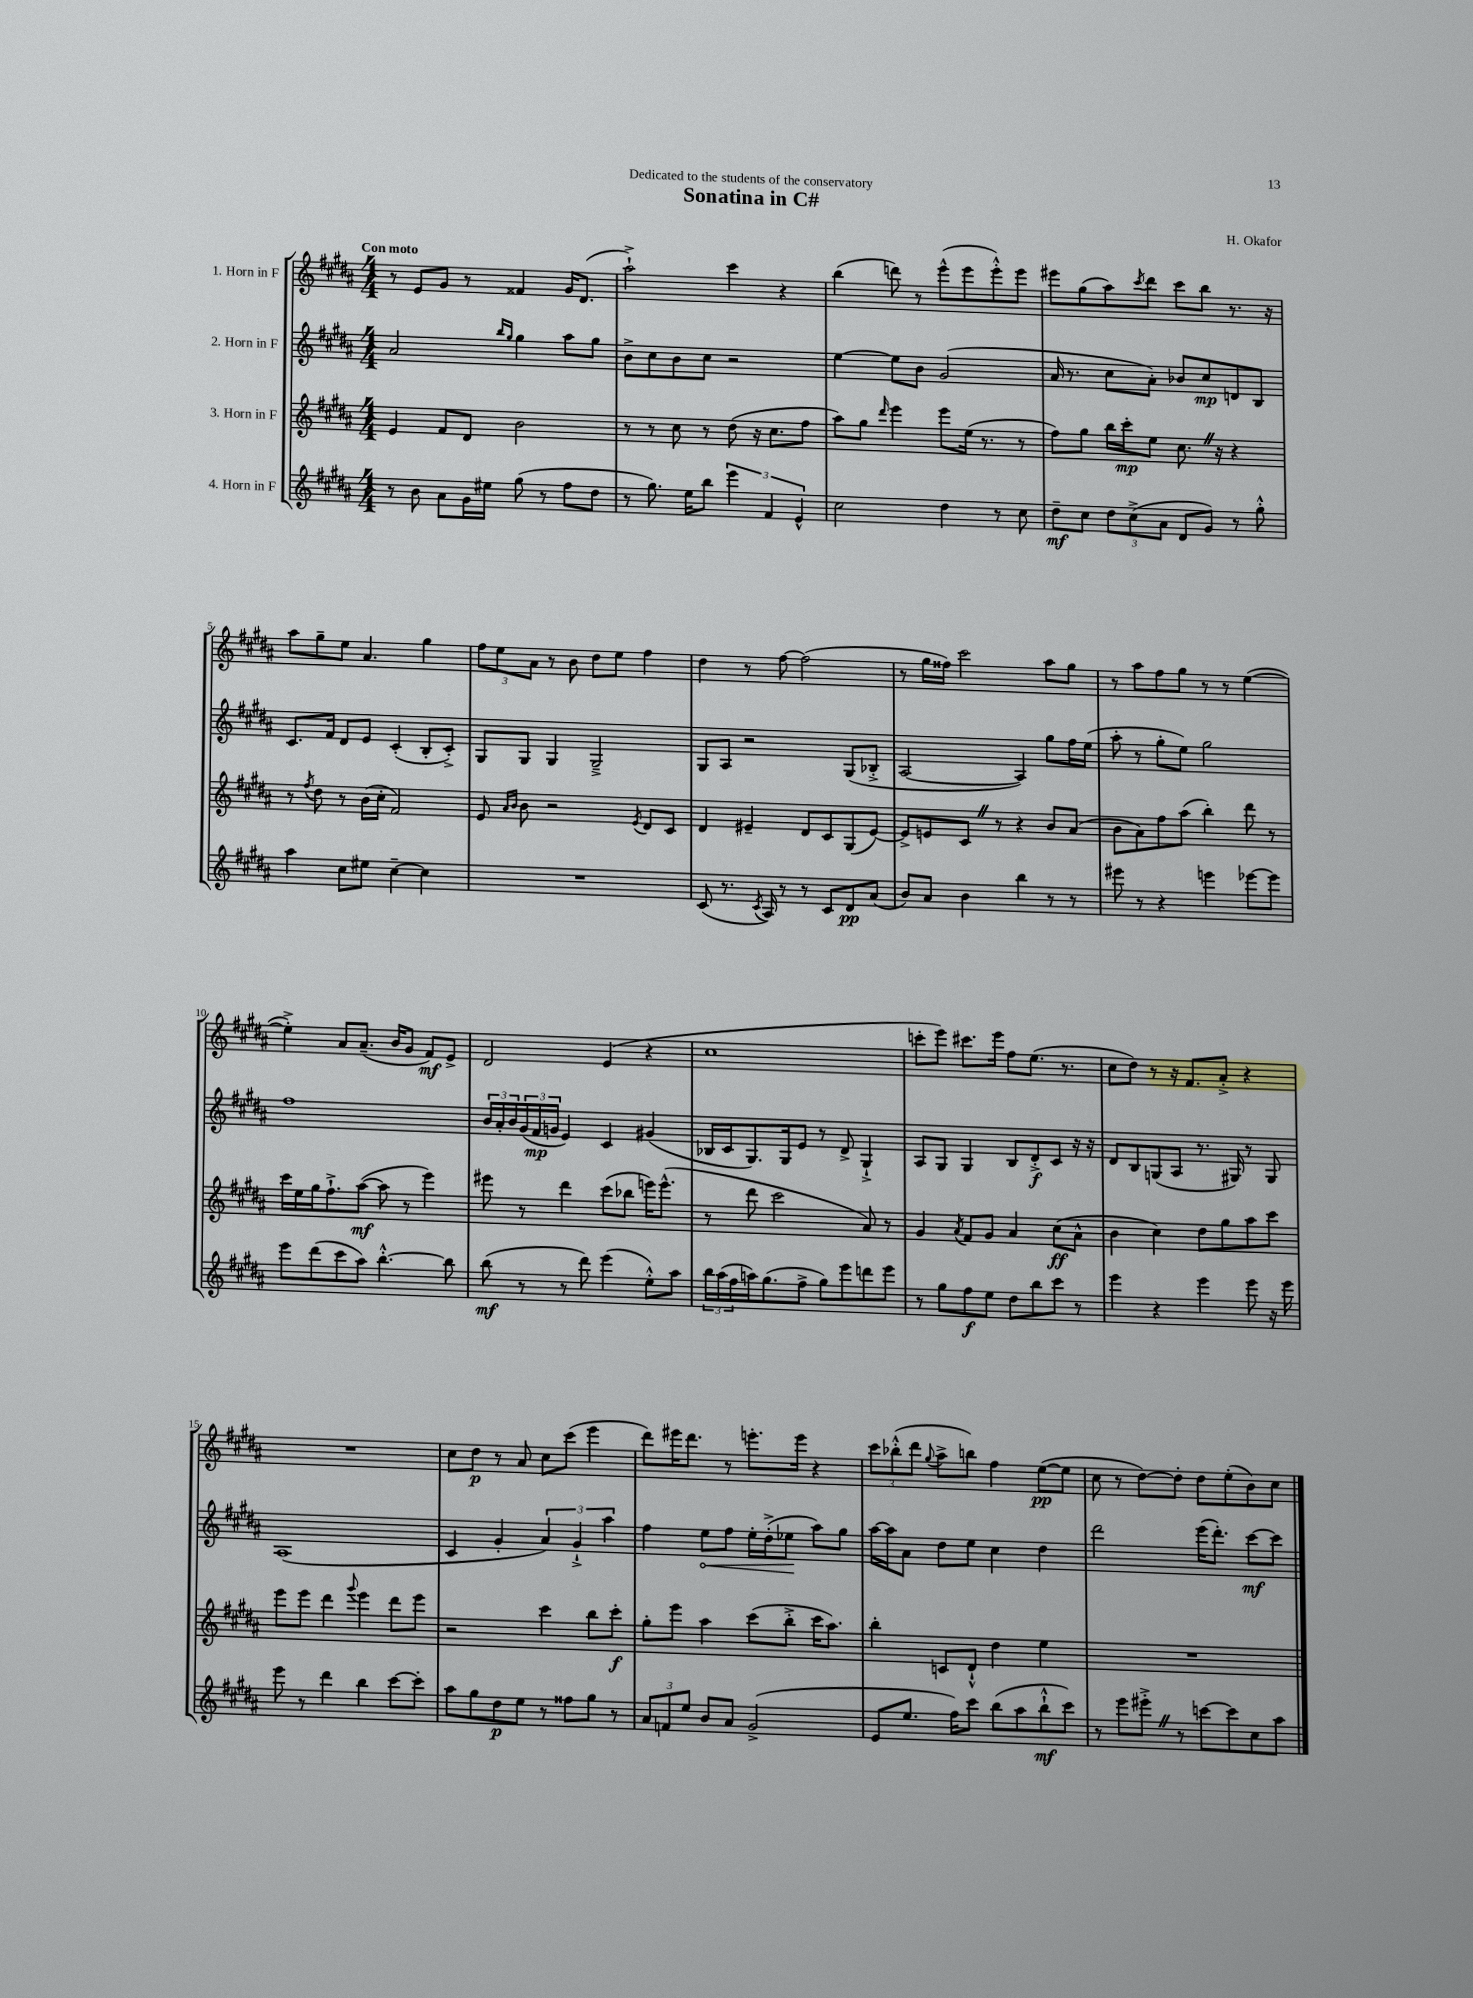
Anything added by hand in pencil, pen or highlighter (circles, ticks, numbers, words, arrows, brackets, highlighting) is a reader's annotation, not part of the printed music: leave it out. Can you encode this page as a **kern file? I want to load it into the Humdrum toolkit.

**kern	**dynam	**kern	**dynam	**kern	**dynam	**kern	**dynam
*part4	*part4	*part3	*part3	*part2	*part2	*part1	*part1
*staff4	*staff4	*staff3	*staff3	*staff2	*staff2	*staff1	*staff1
*I"4. Horn in F	*	*I"3. Horn in F	*	*I"2. Horn in F	*	*I"1. Horn in F	*
*clefG2	*	*clefG2	*	*clefG2	*	*clefG2	*
*k[f#c#g#d#a#]	*	*k[f#c#g#d#a#]	*	*k[f#c#g#d#a#]	*	*k[f#c#g#d#a#]	*
*M4/4	*	*M4/4	*	*M4/4	*	*M4/4	*
=1	=1	=1	=1	=1	=1	=1	=1
!	!	!	!	!	!	!LO:TX:a:B:t=Con moto	!
8r	.	4e/	.	2a#/	.	8r	.
8b\	.	.	.	.	.	8e/L	.
8a#\L	.	8f#/L	.	.	.	8g#/J	.
16g#\L	.	8d#/J	.	.	.	8r	.
16ee#X\JJ	.	.	.	.	.	.	.
.	.	.	.	16qqbb/LL	.	.	.
.	.	.	.	16qqgg#/JJ	.	.	.
(8gg#\	.	2b\	.	4gg#\	.	4f##X/	.
8r	.	.	.	.	.	.	.
8ff#\L	.	.	.	8aa#\L	.	16g#/KL	.
.	.	.	.	.	.	(8.d#/J	.
8dd#\J	.	.	.	8gg#\J	.	.	.
=2	=2	=2	=2	=2	=2	=2	=2
8r	.	8r	.	8b^\L	.	2aa#`^\)	.
8.gg#\)	.	8r	.	8cc#\	.	.	.
.	.	8cc#\	.	8b\	.	.	.
16ee\KL	.	.	.	.	.	.	.
8bb\J	.	8r	.	8cc#\J	.	.	.
6eee\	.	(8dd#\	.	2r	.	4ccc#\	.
.	.	16r	.	.	.	.	.
6f#/	.	.	.	.	.	.	.
.	.	8.cc#\L	.	.	.	.	.
.	.	.	.	.	.	4r	.
6e^^/	.	.	.	.	.	.	.
.	.	8ff#\J	.	.	.	.	.
=3	=3	=3	=3	=3	=3	=3	=3
2cc#\	.	8aa#\L)	.	[4ee\	.	(4bb\	.
.	.	8gg#\J	.	.	.	.	.
.	.	16qqddd#/	.	.	.	.	.
.	.	4eee\	.	8ee\L]	.	8dddn\)	.
.	.	.	.	8b\J	.	8r	.
4dd#\	.	8eee\L	.	(2g#/	.	(8eee^^\L	.
.	.	(16ee\Jk	.	.	.	8eee\	.
.	.	8.r	.	.	.	.	.
8r	.	.	.	.	.	8eee'^^\)	.
8cc#\	.	8r	.	.	.	8eee\J	.
=4	=4	=4	=4	=4	=4	=4	=4
8dd#~\L	mf	8ff#\L)	.	16a#/	.	8eee#X\L	.
.	.	.	.	8.r	.	.	.
8cc#\J	.	8gg#\J	.	.	.	(8gg#\	.
12dd#\L	.	16bb\LL	.	8cc#\L	.	8aa#\)	.
.	.	16ccc#'\J	mp	.	.	.	.
(12cc#^\	.	.	.	.	.	.	.
.	.	.	.	.	.	8qccc#/	.
.	.	8ee\J	.	8a#'\J)	.	8ddd#\J	.
12a#\J	.	.	.	.	.	.	.
8d#/L	.	8.cc#Z\	.	8b-X/L	.	8ccc#\L	.
8g#/J)	.	.	.	8cc#/	mp	8bb\J	.
.	.	16r	.	.	.	.	.
8r	.	4r	.	8dn/	.	8.r	.
8gg#'^^\	.	.	.	8B/J	.	.	.
.	.	.	.	.	.	16r	.
!!LO:LB:g=z
=5	=5	=5	=5	=5	=5	=5	=5
4aa#\	.	8r	.	8.c#/L	.	8aa#\L	.
.	.	8qff#/	.	.	.	.	.
.	.	8dd#\	.	.	.	8gg#~\	.
.	.	.	.	16f#/Jk	.	.	.
8cc#\L	.	8r	.	8d#/L	.	8ee\J	.
8ee#X\J	.	(16b\LL	.	8e/J	.	4.a#/	.
.	.	16cc#'\JJ	.	.	.	.	.
[4cc#~\	.	2f#/)	.	(4c#'/	.	.	.
4cc#\]	.	.	.	8B'/L	.	4gg#\	.
.	.	.	.	8c#'^/J)	.	.	.
=6	=6	=6	=6	=6	=6	=6	=6
1r	.	8e/	.	8G#/L	.	12ff#\L	.
.	.	.	.	.	.	12ee\	.
.	.	16qqa#/LL	.	.	.	.	.
.	.	16qqb/JJ	.	.	.	.	.
.	.	8b\	.	8G#/J	.	.	.
.	.	.	.	.	.	12a#\J	.
.	.	2r	.	4G#/	.	8r	.
.	.	.	.	.	.	8b\	.
.	.	.	.	2G#~^/	.	8dd#\L	.
.	.	.	.	.	.	8ee\J	.
.	.	8qe/	.	.	.	.	.
.	.	8d#/L	.	.	.	4ff#\	.
.	.	8c#/J	.	.	.	.	.
=7	=7	=7	=7	=7	=7	=7	=7
(8c#/	.	4d#/	.	8G#/L	.	4dd#\	.
8.r	.	.	.	8A#/J	.	.	.
.	.	4e#X~/	.	2r	.	8r	.
8qc#/	.	.	.	.	.	.	.
16A#/)	.	.	.	.	.	.	.
8r	.	.	.	.	.	[8ff#\	.
8r	.	8d#/L	.	.	.	(2ff#\]	.
8c#/L	.	8c#/	.	.	.	.	.
8d#/	pp	(8G#/	.	(8G#/L	.	.	.
(8a#/J	.	[8e#/J)	.	8B-X'^/J	.	.	.
=8	=8	=8	=8	=8	=8	=8	=8
8b/L)	.	8e#^/L]	.	[2A#/	.	8r	.
8a#/J	.	8en/	.	.	.	16gg#\LL	.
.	.	.	.	.	.	16ff##X\JJ)	.
4b\	.	8c#Z/J	.	.	.	2ccc#\	.
.	.	8r	.	.	.	.	.
4bb\	.	4r	.	4A#/])	.	.	.
8r	.	8b/L	.	8gg#\L	.	8aa#\L	.
8r	.	(8a#/J	.	16ff#\L	.	8gg#\J	.
.	.	.	.	(16ee\JJ	.	.	.
=9	=9	=9	=9	=9	=9	=9	=9
8eee#X\	.	8b\L	.	8aa#'\	.	8r	.
8r	.	8a#\)	.	8r	.	8aa#\L	.
4r	.	8ff#\	.	8gg#'\L	.	8ff#\	.
.	.	(8aa#\J	.	8ee\J)	.	8gg#\J	.
4eeen\	.	4bb'\)	.	2gg#\	.	8r	.
.	.	.	.	.	.	8r	.
[8eee-X\L	.	8ddd#\	.	.	.	([4ee\	.
8eee-\J]	.	8r	.	.	.	.	.
!!LO:LB:g=z
=10	=10	=10	=10	=10	=10	=10	=10
8eee\L	.	16ccc#\LL	.	1ff#	.	4ee'^\])	.
.	.	16ee\	.	.	.	.	.
(8ddd#\	.	16gg#\J	.	.	.	.	.
.	.	8.ff#`^\	.	.	.	.	.
8ccc#\	.	.	.	.	.	8a#/L	.
8aa#\J)	.	([8aa#\J	mf	.	.	(8.a#~/J	.
[4.bb'^^\	.	8aa#\]	.	.	.	.	.
.	.	.	.	.	.	16b/KL	.
.	.	8r	.	.	.	8g#/J	.
.	.	4eee\)	.	.	.	8f#/L)	mf
8bb\]	.	.	.	.	.	8e^/J	.
=11	=11	=11	=11	=11	=11	=11	=11
(8bb\	mf	8eee#X\	.	24b/LL	.	2d#/	.
.	.	.	.	24a#'/	.	.	.
.	.	.	.	24b/	.	.	.
8r	.	8r	.	(24g#/	.	.	.
.	.	.	.	24f#/	mp	.	.
.	.	.	.	24gn/JJ	.	.	.
8r	.	4ddd#\	.	4e/)	.	.	.
8ddd#\)	.	.	.	.	.	.	.
(4eee\	.	(8ccc#\L	.	4c#/	.	(4e/	.
.	.	8bb-X\J	.	.	.	.	.
8ee'^^\L)	.	16eeen\KL)	.	(4g#X/	.	4r	.
.	.	(8.eee^^\J	.	.	.	.	.
8aa#\J	.	.	.	.	.	.	.
=12	=12	=12	=12	=12	=12	=12	=12
24bb\LL	.	8r	.	16B-X/LL	.	1cc#	.
(24aa#\	.	.	.	.	.	.	.
.	.	.	.	16c#/J	.	.	.
24ff#\	.	.	.	.	.	.	.
16aan\J)	.	8ddd#\	.	8.G#/)	.	.	.
(8.gg#\	.	.	.	.	.	.	.
.	.	2ccc#\	.	.	.	.	.
.	.	.	.	16G#/k	.	.	.
8ff#^\J	.	.	.	8e/J	.	.	.
8gg#\L)	.	.	.	8r	.	.	.
8eee\	.	.	.	8d#^/	.	.	.
8dddn\	.	8a#/)	.	4G#`^/	.	.	.
8eee\J	.	8r	.	.	.	.	.
=13	=13	=13	=13	=13	=13	=13	=13
8r	.	4g#/	.	8A#/L	.	8cccn'\L	.
8gg#\L	.	.	.	8G#/J	.	8eee\J)	.
.	.	8qa#/	.	.	.	.	.
8ff#\	f	8f#/L	.	4G#/	.	8.ccc#X\L	.
8ee\J	.	8g#/J	.	.	.	.	.
.	.	.	.	.	.	16eee\Jk	.
8dd#\L	.	4a#/	.	8B/L	.	8ff#\L	.
8bb\	.	.	.	8d#'^/	f	(8.ee\J	.
8ccc#\J	.	(8cc#\L	ff	8c#/J	.	.	.
.	.	.	.	.	.	8.r	.
8r	.	8a#^^\J	.	16r	.	.	.
.	.	.	.	16r	.	.	.
=14	=14	=14	=14	=14	=14	=14	=14
4eee\	.	4b\	.	8d#/L	.	8cc#\L	.
.	.	.	.	8B/	.	8dd#\J)	.
4r	.	4cc#\)	.	(8Gn/	.	8r	.
.	.	.	.	8A#/J	.	16r	.
.	.	.	.	.	.	8.f#/L	.
4eee\	.	8dd#\L	.	8.r	.	.	.
.	.	8gg#\	.	.	.	8a#'^/J	.
.	.	.	.	16G#X/)	.	.	.
8eee\	.	8aa#\	.	8r	.	4r	.
16r	.	8ccc#\J	.	8G#/	.	.	.
16eee\	.	.	.	.	.	.	.
!!LO:LB:g=z
=15	=15	=15	=15	=15	=15	=15	=15
8eee\	.	8eee\L	.	(1A#	.	1r	.
8r	.	8eee\J	.	.	.	.	.
4ddd#\	.	4ddd#\	.	.	.	.	.
.	.	8qqggg#/	.	.	.	.	.
4bb\	.	4eee\	.	.	.	.	.
[8ccc#\L	.	8ddd#\L	.	.	.	.	.
8ccc#'\J]	.	8eee\J	.	.	.	.	.
=16	=16	=16	=16	=16	=16	=16	=16
8aa#\L	.	2r	.	4c#/	.	8cc#\L	.
8gg#\	.	.	.	.	.	8dd#\J	p
8dd#\	p	.	.	4g#'/	.	8r	.
8ee\J	.	.	.	.	.	8a#/	.
8r	.	4ccc#\	.	6a#/)	.	8cc#\L	.
8ff##X\L	.	.	.	.	.	(8ccc#\J	.
.	.	.	.	6g#`^/	.	.	.
8gg#\J	.	8bb\L	.	.	.	4eee\	.
.	.	.	.	6aa#\	.	.	.
8r	.	8ccc#'\J	f	.	.	.	.
=17	=17	=17	=17	=17	=17	=17	=17
12a#/L	.	8gg#'\L	.	4ff#\	.	8ddd#\L)	.
12fn/	.	.	.	.	.	.	.
.	.	8eee\J	.	.	.	16eee#X\K	.
12ee/J	.	.	.	.	.	.	.
.	.	.	.	.	.	8.ddd#\J	.
!	!	!	!	!	!LO:HP:b	!	!
8b/L	.	4aa#\	.	8ee\L	<	.	.
8a#/J	.	.	.	8ff#\J	.	8r	.
(2g#^/	.	(8ccc#\L	.	16ee'\LL	.	8.eeen'\L	.
.	.	.	.	(16dd#'^\J	.	.	.
.	.	8bb'^\J	.	8ee-X\J	.	.	.
.	.	.	.	.	.	16eee\Jk	.
.	.	16ccc#\KL	.	8aa#\L)	[	4r	.
.	.	8.aa#\J)	.	.	.	.	.
.	.	.	.	8gg#\J	.	.	.
=18	=18	=18	=18	=18	=18	=18	=18
8e/L	.	4bb'\	.	[16aa#\LL	.	12ccc#\L	.
.	.	.	.	16aa#\J]	.	.	.
.	.	.	.	.	.	(12bb-X'^^\	.
8.ee/J	.	.	.	8a#\J	.	.	.
.	.	.	.	.	.	12ddd#\J	.
.	.	.	.	.	.	8qqgg#/	.
.	.	8cn/L	.	8dd#\L	.	8aa#^\L	.
16ff#\KL)	.	.	.	.	.	.	.
8ccc#\J	.	8d#`^^/J	.	8ee\J	.	8bbn\J)	.
(8bb\L	.	4dd#\	.	4cc#\	.	4ff#\	.
8aa#\	.	.	.	.	.	.	.
8bb`^^\	mf	4ee\	.	4dd#\	.	([8ee\L	pp
8ccc#\J)	.	.	.	.	.	8ee\J]	.
=19	=19	=19	=19	=19	=19	=19	=19
8r	.	1r	.	2ddd#\	.	8cc#\	.
8eee\L	.	.	.	.	.	8r	.
8eee#X'^Z\J	.	.	.	.	.	[8dd#\L)	.
8r	.	.	.	.	.	8dd#'\J]	.
[8cccn\L	.	.	.	(16eee\KL	.	8dd#\L	.
.	.	.	.	8.ddd#'\J)	.	.	.
8ccc\]	.	.	.	.	.	(8ee'\	.
8cc#\	.	.	.	[8ccc#\L	mf	8b\)	.
8aa#\J	.	.	.	8ccc#\J]	.	8cc#\J	.
==	==	==	==	==	==	==	==
*-	*-	*-	*-	*-	*-	*-	*-
